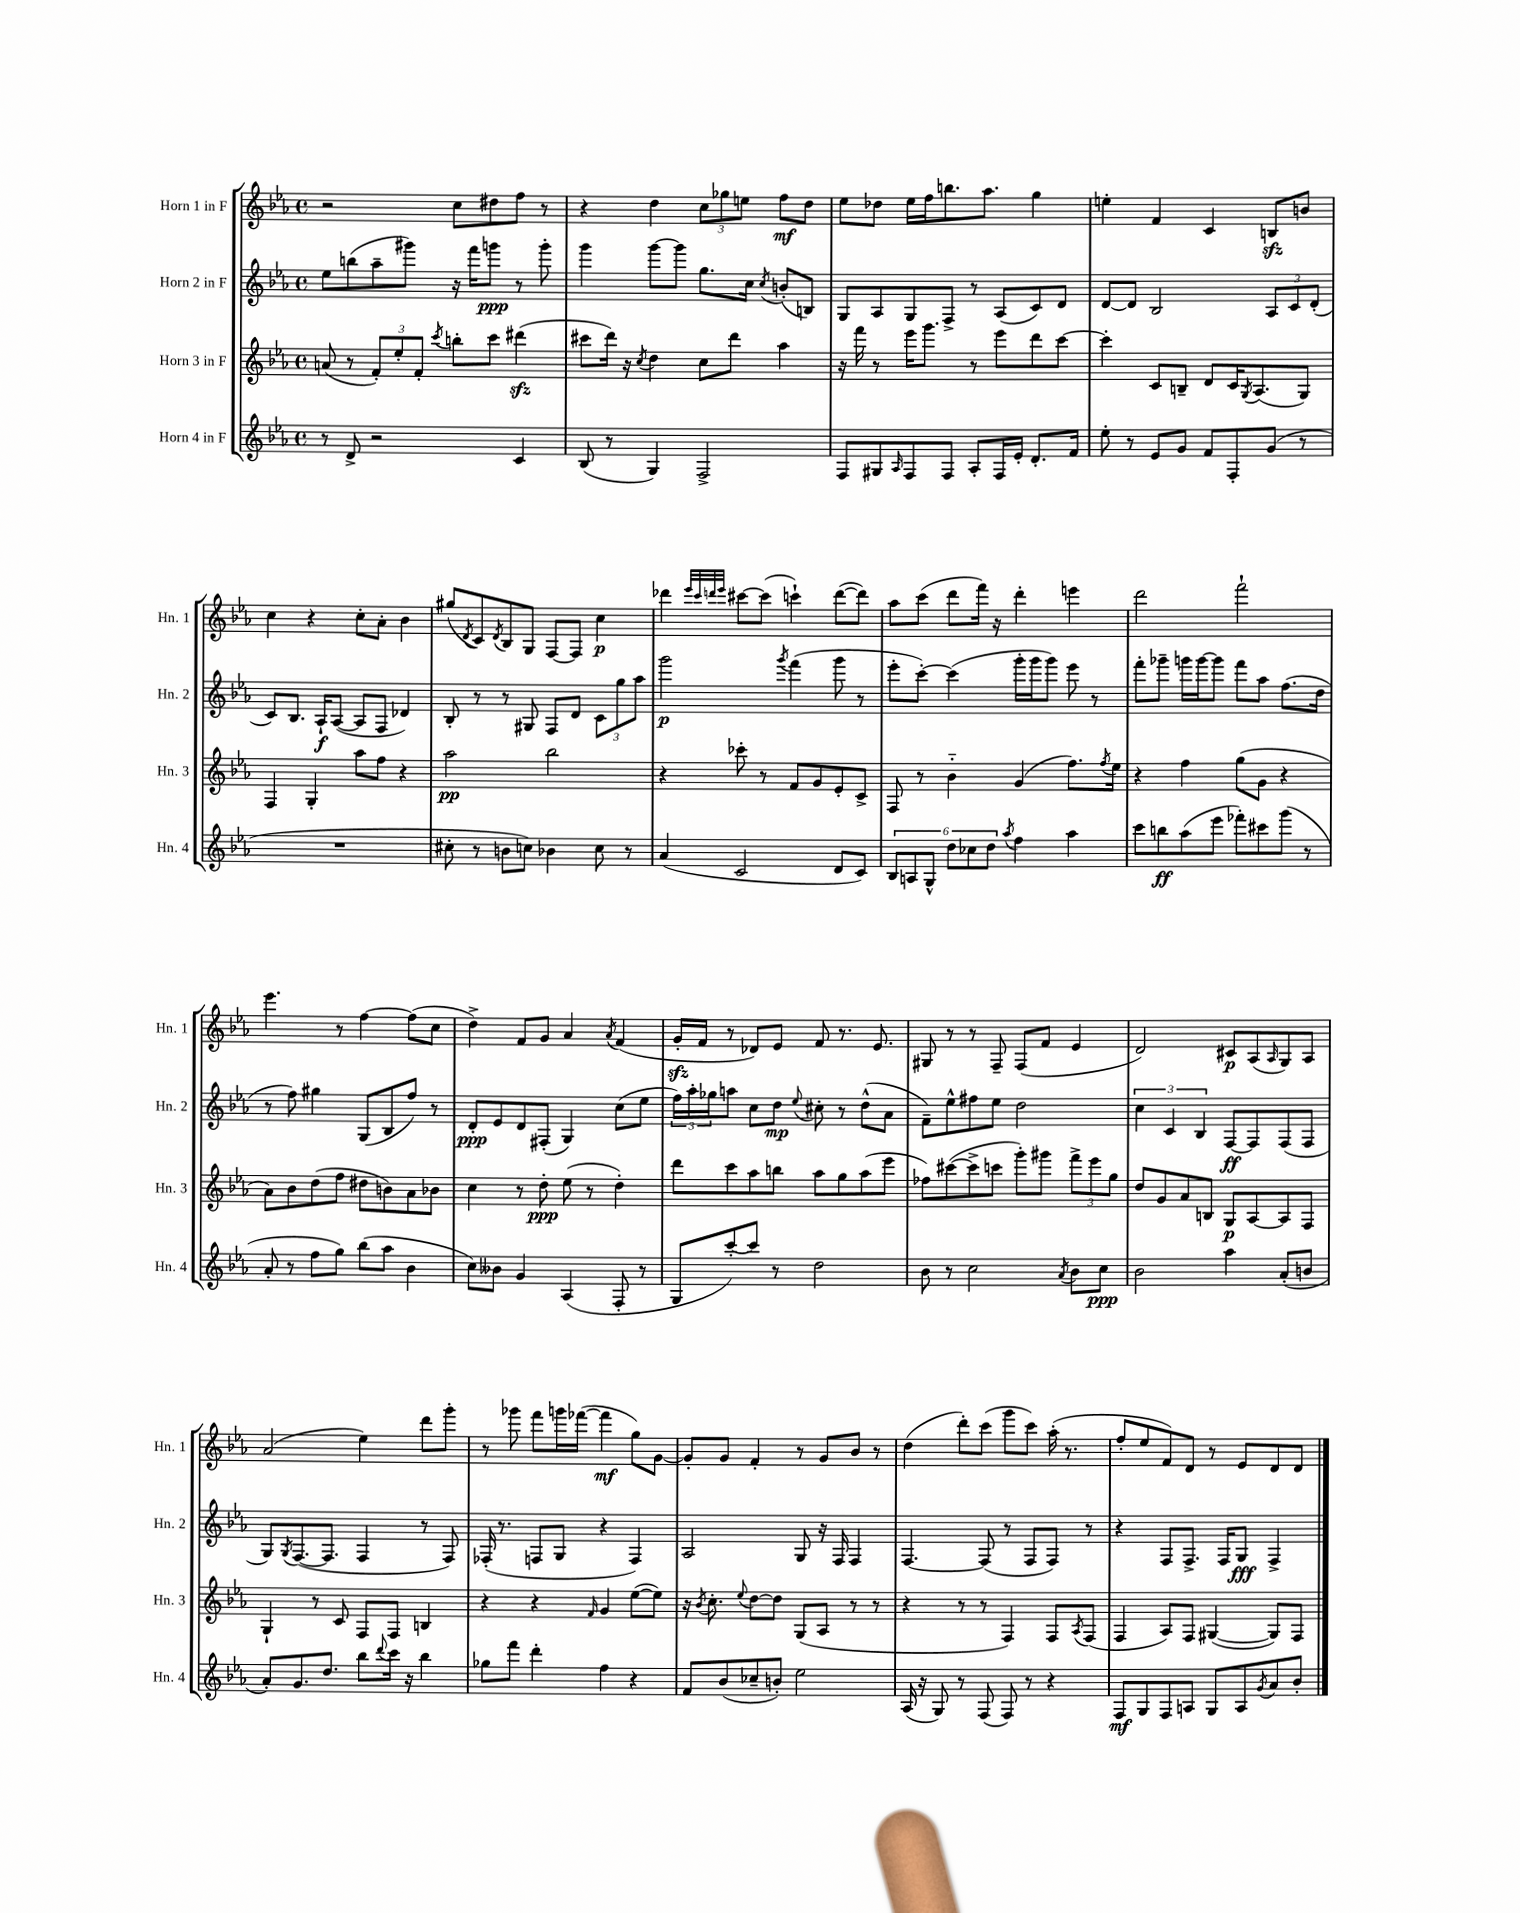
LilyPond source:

<<
\new StaffGroup <<
\new Staff = "s0" \with { instrumentName = "Horn 1 in F" shortInstrumentName = "Hn. 1" } {
    \clef treble \key ees \major \defaultTimeSignature \time 4/4
    r2 c''8 dis''8 f''8 r8 |
    r4 d''4 \tuplet 3/2 { c''8 ges''8 e''8 } f''8\mf d''8 |
    ees''8 des''8 ees''16 f''16 b''8. aes''8. g''4 |
    e''4-. f'4 c'4 b8\sfz b'8 |
    c''4 r4 c''8-. aes'8-. bes'4 |
    gis''8( \acciaccatura { d'8 } c'8) \acciaccatura { d'8 } bes8 g8 f8~ f8 c''4\p |
    des'''4 \grace { ees'''32 c'''32 d'''32 ees'''32 } cis'''8~ cis'''8( c'''4-!) d'''8~( d'''8) |
    aes''8 c'''8( d'''8 f'''16) r16 d'''4-. e'''4 |
    d'''2 f'''2-! |
    ees'''4. r8 f''4~ f''8( c''8 |
    d''4->) f'8 g'8 aes'4 \acciaccatura { aes'8 } f'4( |
    g'16-.\sfz f'16 r8 des'8) ees'8 f'8 r8. ees'8. |
    gis8 r8 r8 f8-- f8( f'8 ees'4 |
    d'2) cis'8\p aes8( \grace { aes16 } g8) aes8 |
    aes'2( ees''4) d'''8 g'''8-. |
    r8 ges'''8 f'''8 g'''16 fes'''16~( fes'''4\mf g''8) g'8~ |
    g'8-. g'8 f'4-. r8 g'8 bes'8 r8 |
    d''4( d'''8-.) c'''8( g'''8 c'''8) aes''16-.( r8. |
    f''8-. ees''8 f'8) d'8 r8 ees'8 d'8 d'8 \bar "|." |
}
\new Staff = "s1" \with { instrumentName = "Horn 2 in F" shortInstrumentName = "Hn. 2" } {
    \clef treble \key ees \major \defaultTimeSignature \time 4/4
    ees''8 b''8( aes''8-- gis'''8) r16 f'''16 g'''8\ppp r8 g'''8-. |
    g'''4 g'''8~ g'''8 g''8. c''16 \acciaccatura { c''8 } b'8-.( b8) |
    g8 aes8 g8 f8-> r8 aes8( c'8) d'8 |
    d'8~ d'8 bes2 \tuplet 3/2 { aes8 c'8 d'8-.( } |
    c'8) bes8. aes16-!\f aes8~( aes8 f8 des'4) |
    bes8-. r8 r8 gis8 f8 d'8 \tuplet 3/2 { c'8 g''8 aes''8 } |
    g'''2\p \acciaccatura { g'''8 } f'''4( g'''8 r8 |
    ees'''8-. c'''8~-.) c'''4( g'''16-. g'''16 g'''8) ees'''8 r8 |
    f'''8-. ges'''8-- g'''16 g'''16~ g'''8 f'''8 aes''8 f''8.( d''16 |
    r8 f''8) gis''4 g8( bes8 f''8) r8 |
    d'8-.\ppp ees'8 d'8 fis8-.( g4) c''8( ees''8 |
    \tuplet 3/2 { f''16) aes''16-. ges''16 } a''8 c''8 d''8\mp \appoggiatura { ees''8 } cis''8-. r8 d''8-^( aes'8 |
    f'8--) ees''8-^ fis''8 ees''8 d''2 |
    \tuplet 3/2 { c''4 c'4 bes4 } f8~\ff f8 f8( f8 |
    g8) \acciaccatura { g8 } f8.~( f8. f4 r8 f8) |
    fes16-.( r8. f8 g8 r4 f4) |
    aes2 g8 r16 f16 f4 |
    f4.~ f8( r8 f8 f8) r8 |
    r4 f8 f8.-> f16 g8\fff f4-> \bar "|." |
}
\new Staff = "s2" \with { instrumentName = "Horn 3 in F" shortInstrumentName = "Hn. 3" } {
    \clef treble \key ees \major \defaultTimeSignature \time 4/4
    a'8( r8 \tuplet 3/2 { f'8-.) ees''8-. f'8-. } \acciaccatura { c'''8 } b''8-. c'''8 dis'''4\sfz( |
    cis'''8 d'''16) r16 \acciaccatura { c''8 } d''4 c''8 d'''8 aes''4 |
    r16 f'''16 r8 ees'''16 g'''8. r8 ees'''8 d'''8 c'''8~ |
    c'''4-. c'8 b8-- d'8 c'16 \acciaccatura { g8 } aes8.( g8) |
    f4 g4-. aes''8 f''8 r4 |
    aes''2\pp bes''2 |
    r4 ces'''8-. r8 f'8 g'8 ees'8-. c'8-> |
    f8 r8 bes'4-_ g'4( f''8.) \acciaccatura { f''8 } ees''16 |
    r4 f''4 g''8( g'8 r4 |
    aes'8) bes'8 d''8( f''8 dis''8 b'8) aes'8 bes'8 |
    c''4 r8 d''8-.\ppp ees''8( r8 d''4-.) |
    d'''8 c'''8 aes''8 b''8 aes''8 g''8 aes''8( ees'''8 |
    fes''8) cis'''8~( cis'''8-> c'''8 g'''8-.) gis'''8 \tuplet 3/2 { f'''8-> ees'''8 g''8 } |
    d''8 g'8 aes'8 b8 g8\p aes8~ aes8 f8 |
    g4-! r8 c'8 f8 f8 b4 |
    r4 r4 \grace { f'16 } g'4 ees''8~( ees''8) |
    r16 \acciaccatura { bes'8 } c''8.-. \appoggiatura { ees''8 } d''8~ d''8 g8( aes8 r8 r8 |
    r4 r8 r8 f4) f8 \acciaccatura { aes8 } f8( |
    f4 aes8) f8 gis4~( gis8) f8 \bar "|." |
}
\new Staff = "s3" \with { instrumentName = "Horn 4 in F" shortInstrumentName = "Hn. 4" } {
    \clef treble \key ees \major \defaultTimeSignature \time 4/4
    r8 d'8-> r2 c'4 |
    bes8( r8 g4) f2-> |
    f8 gis8 \grace { aes16 } f8 f8 aes8-. f16 ees'16-. d'8.-. f'16 |
    ees''8-. r8 ees'8 g'8 f'8 f8-. g'8( r8 |
    R1 |
    cis''8-. r8 b'8 c''8) bes'4 c''8 r8 |
    aes'4( c'2 d'8 c'8) |
    \tuplet 6/4 { bes8 a8 g8-^ d''8 ces''8 d''8 } \acciaccatura { aes''8 } f''4 aes''4 |
    c'''8 b''8\ff aes''8( ees'''8 fes'''8-.) cis'''8 g'''8( r8 |
    aes'8-. r8 f''8 g''8) bes''8( aes''8 bes'4 |
    c''8) beses'8 g'4 aes4( f8-. r8 |
    g8 c'''8~-.) c'''8 r8 d''2 |
    bes'8 r8 c''2 \acciaccatura { aes'8 } bes'8 c''8\ppp |
    bes'2 aes''4 aes'8-.( b'8 |
    aes'8-.) g'8. d''8. bes''8 \appoggiatura { d'''8 } c'''16 r16 bes''4 |
    ges''8 f'''8 d'''4-. f''4 r4 |
    f'8 bes'8( ces''8-- b'8-.) ees''2 |
    aes16( r16 g8) r8 f8( f8) r8 r4 |
    f8\mf g8 f8 a8 g8 a8 \acciaccatura { g'8 } aes'8 bes'8-. \bar "|." |
}
>>
>>
\layout { \context { \Score \remove "Bar_number_engraver" } }
